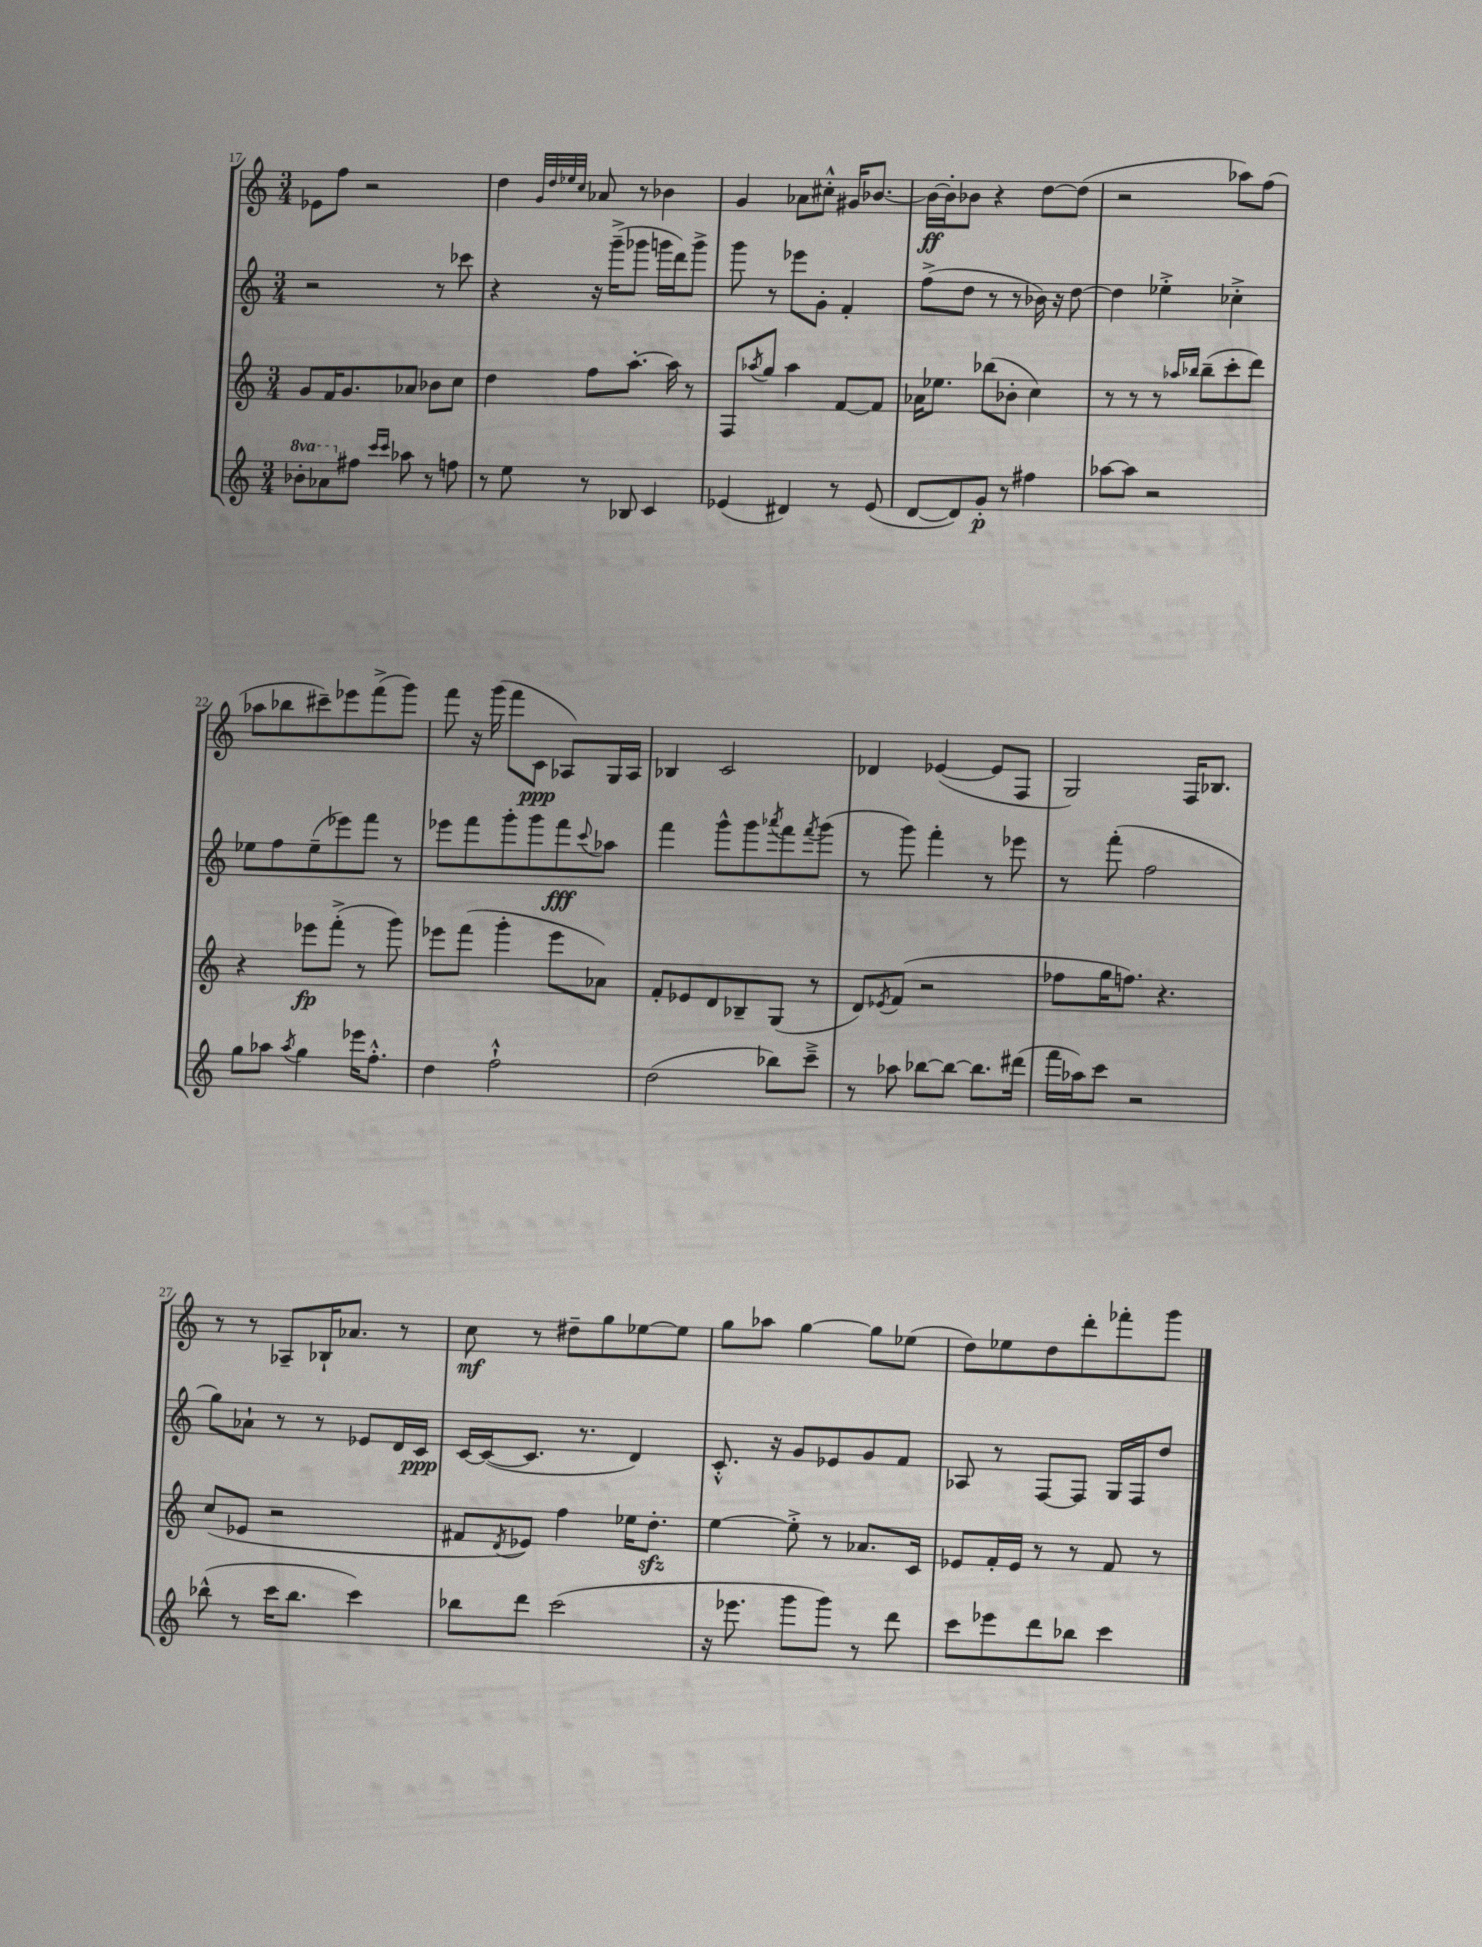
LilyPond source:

<<
\new StaffGroup <<
\new Staff = "s0" {
    \clef treble \key c \major \numericTimeSignature \time 3/4
    ees'8 f''8 r2 |
    d''4 \grace { g'32 d''32 ees''32 c''32 } aes'8 r8 bes'4 |
    g'4 aes'8 cis''8-.-^ gis'16 bes'8.~ |
    bes'16~\ff bes'16-. bes'8 r4 d''8~ d''8( |
    r2 aes''8) f''8( |
    aes''8 bes''8 cis'''8--) ees'''8 f'''8->( g'''8) |
    f'''8 r16 g'''16( f'''8 c'8\ppp aes8) g16 aes16 |
    bes4 c'2 |
    des'4 ees'4~( ees'8 f8 |
    g2) f16 bes8. |
    r8 r8 aes8-- bes16-! aes'8. r8 |
    c''8\mf r8 dis''8-- g''8 ees''8~ ees''8 |
    g''8 aes''8 g''4~ g''8 ees''8( |
    d''8) ees''8 d''8 d'''8-. fes'''8-. g'''8 \bar "|." |
}
\new Staff = "s1" {
    \clef treble \key c \major \numericTimeSignature \time 3/4
    r2 r8 ces'''8 |
    r4 r16 g'''16--->( ges'''8 g'''16 d'''16) g'''8-> |
    g'''8 r8 ees'''8 g'8-. f'4-. |
    f''8->( d''8 r8 r8 bes'16) r16 d''8~ |
    d''4 ees''4-.-> ces''4-.-> |
    ees''8 f''8 ees''8--( ees'''8) f'''8 r8 |
    ees'''8 f'''8 g'''8-. g'''8 f'''8\fff \appoggiatura { c'''8 } aes''8 |
    f'''4 g'''8-^ g'''8 \acciaccatura { aes'''8 } f'''8 \acciaccatura { f'''8 } g'''8( |
    r8 g'''8) f'''4-. r8 ees'''8 |
    r8 f'''8-.( f''2 |
    g''8) aes'8-! r8 r8 ees'8 d'16 c'16\ppp |
    c'16~ c'16~( c'8. r8. d'4) |
    c'8.-.-^ r16 g'8 ees'8 g'8 f'8 |
    aes8 r8 f8~ f8 g16 f16 d''8 \bar "|." |
}
\new Staff = "s2" {
    \clef treble \key c \major \numericTimeSignature \time 3/4
    g'8 f'16 g'8. aes'8 bes'8 c''8 |
    d''4 f''8 a''8.~-. a''16 r8 |
    f8 \acciaccatura { aes''8 } g''8 aes''4 f'8~ f'8 |
    aes'16 ees''8. bes''8( bes'8-. c''4) |
    r8 r8 r8 \grace { aes''16 bes''16 } bes''8--( c'''8-. d'''8) |
    r4 ees'''8\fp f'''8-.->( r8 g'''8) |
    ees'''8 f'''8( g'''4-. ees'''8 aes'8) |
    f'8-. ees'8 d'8 bes8-- g8( r8 |
    d'8) \acciaccatura { ees'8 } f'8( r2 |
    fes''8 g''16 f''8.) r4. |
    c''8( ees'8 r2 |
    fis'8 \acciaccatura { d'8 } ees'8) f''4 ees''16 d''8.-.\sfz |
    e''4~ e''8-.-> r8 aes'8. c'16 |
    ees'8 f'16-. ees'16 r8 r8 f'8 r8 \bar "|." |
}
\new Staff = "s3" {
    \clef treble \key c \major \numericTimeSignature \time 3/4 \set Staff.ottavationMarkups = #ottavation-simple-ordinals
    \ottava #1 bes''8-. aes''8 \ottava #0 fis''8 \grace { c'''16 c'''16 } aes''!8 r8 f''8 |
    r8 e''8 r8 bes8 c'4 |
    ees'4( dis'4) r8 ees'8( |
    d'8~ d'8) g'8-.\p r8 fis''4 |
    aes''8~ aes''8 r2 |
    g''8 aes''8 \acciaccatura { aes''8 } g''4 ees'''16 f''8.-.-^ |
    d''4 f''2-!-^ |
    d''2( bes''8) c'''8---> |
    r8 aes''8 bes''8~ bes''8~ bes''8. dis'''16( |
    f'''16 aes''16) c'''8 r2 |
    bes''8-^( r8 c'''16 bes''8. c'''4) |
    bes''8 d'''8 c'''2( |
    r16 ees'''8. g'''8 g'''8) r8 d'''8 |
    c'''8 ees'''8 d'''8 bes''8 c'''4 \bar "|." |
}
>>
>>
\layout { \context { \Score currentBarNumber = #17 } }
